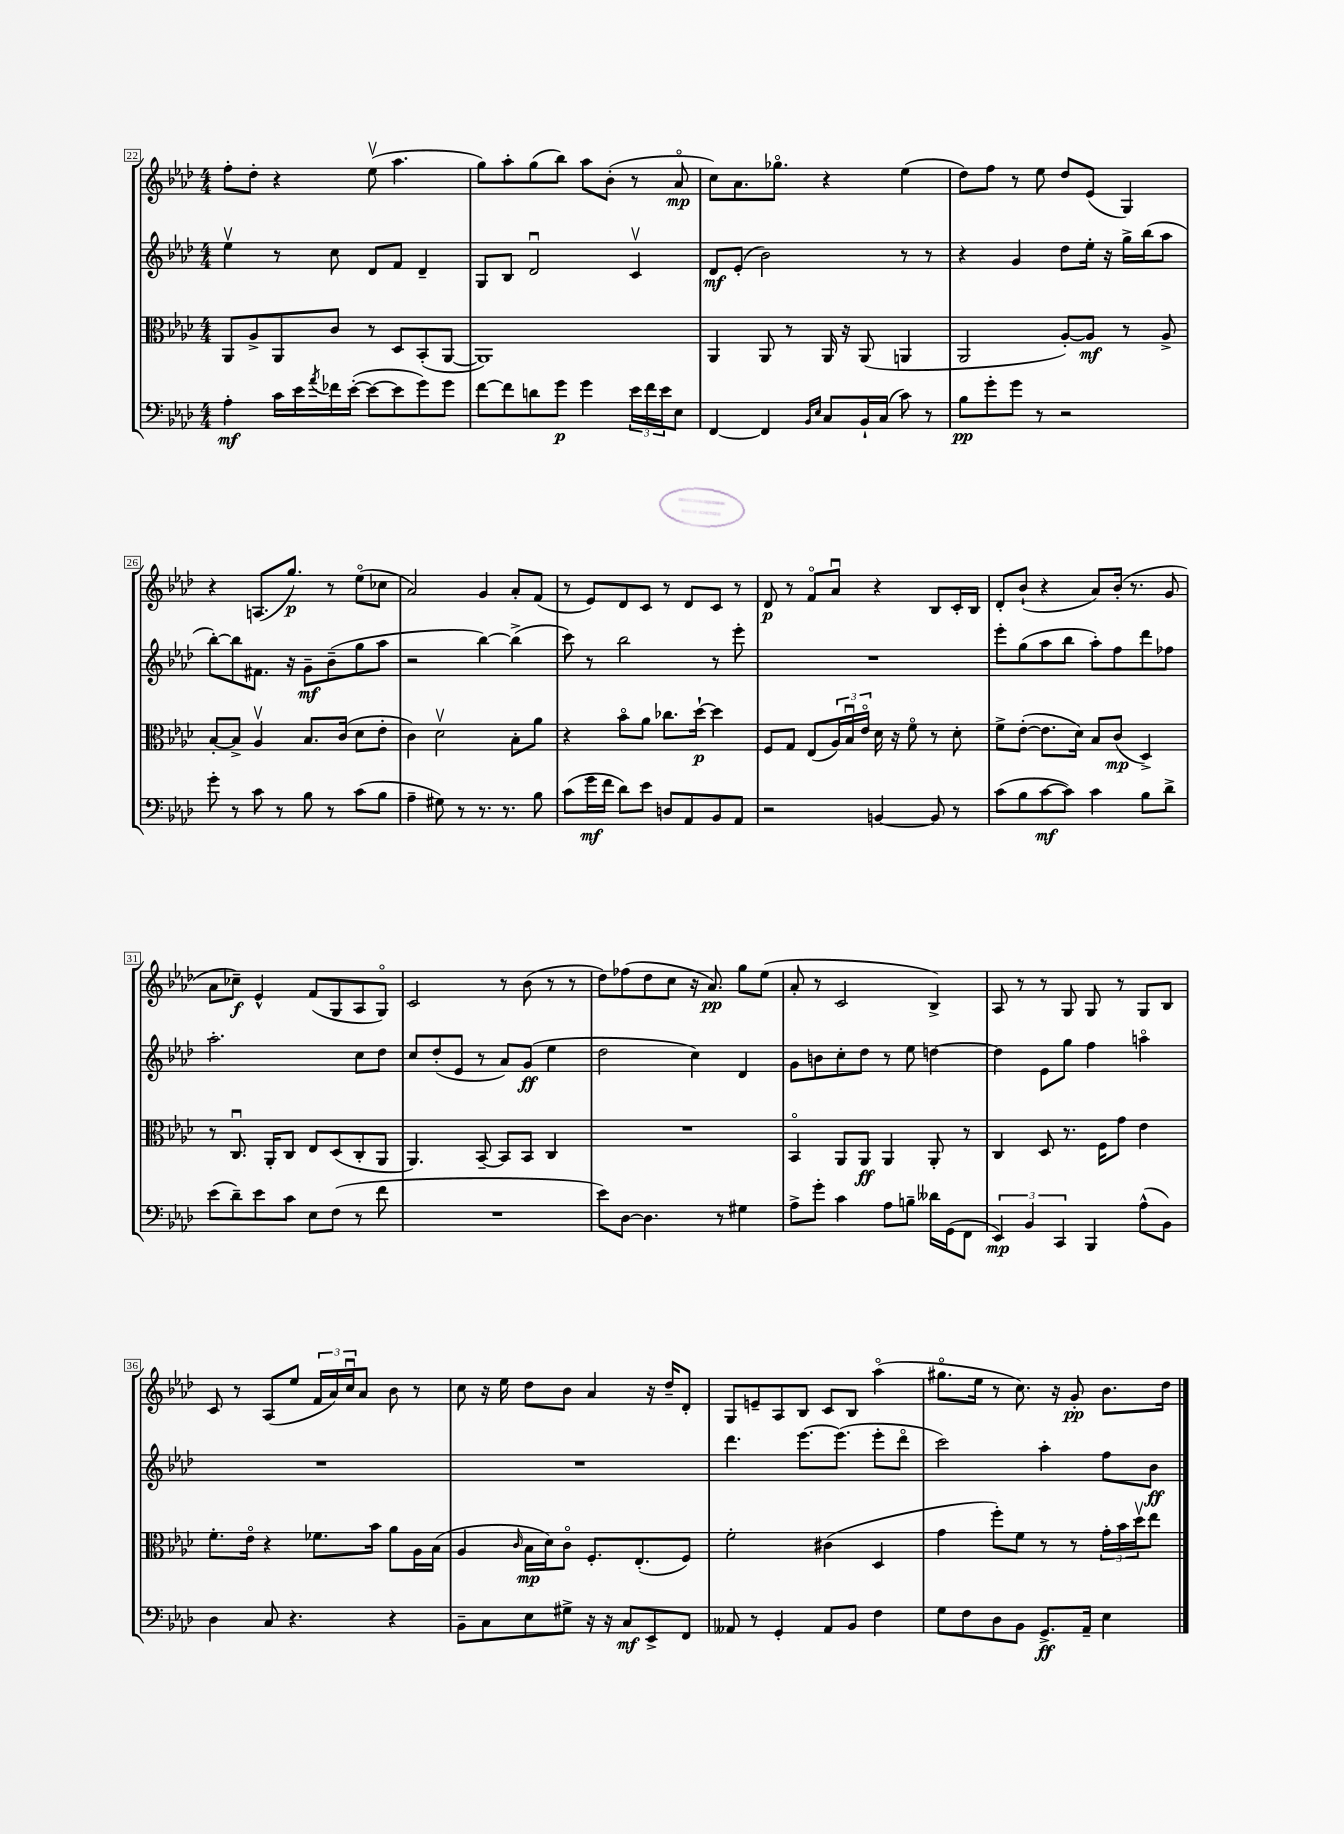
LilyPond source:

<<
\new StaffGroup <<
\new Staff = "s0" {
    \clef treble \key aes \major \numericTimeSignature \time 4/4
    f''8-. des''8-. r4 ees''8\upbow( aes''4. |
    g''8) aes''8-. g''8( bes''8) aes''8 bes'8-.( r8 aes'8\flageolet\mp |
    c''8) aes'8. ges''8.\flageolet r4 ees''4( |
    des''8) f''8 r8 ees''8 des''8 ees'8( g4) |
    r4 a8.( g''8.\p) r8 ees''8\flageolet( ces''8 |
    aes'2) g'4 aes'8-. f'8( |
    r8 ees'8) des'8 c'8 r8 des'8 c'8 r8 |
    des'8\p r8 f'8\flageolet aes'8\downbow r4 bes8 c'16-. bes16 |
    des'8-. bes'8-!( r4 aes'8) bes'16-.( r8. g'8 |
    aes'8 ces''8--\f) ees'4-^ f'8( g8 aes8 g8\flageolet) |
    c'2 r8 bes'8( r8 r8 |
    des''8) fes''8( des''8 c''8 r16 aes'8.\pp) g''8 ees''8( |
    aes'8-. r8 c'2 bes4->) |
    aes8 r8 r8 g8 g8 r8 g8 bes8 |
    c'8 r8 aes8( ees''8 \tuplet 3/2 { f'16 aes'16) c''16\downbow } aes'8 bes'8 r8 |
    c''8 r16 ees''16 des''8 bes'8 aes'4 r16 des''16-- des'8-. |
    g8 e'8-- aes8 bes8 c'8 bes8 aes''4\flageolet( |
    gis''8.\flageolet ees''16 r8 c''8.) r16 g'8-.\pp bes'8. des''16 \bar "|." |
}
\new Staff = "s1" {
    \clef treble \key aes \major \numericTimeSignature \time 4/4
    ees''4\upbow r8 c''8 des'8 f'8 des'4-- |
    g8 bes8 des'2\downbow c'4\upbow |
    des'8\mf ees'8-.( bes'2) r8 r8 |
    r4 g'4 des''8 ees''16-. r16 g''16-> bes''16( aes''8 |
    bes''8~-.) bes''8 fis'8. r16 g'8--\mf bes'8--( g''8 aes''8 |
    r2 bes''4~) bes''4->( |
    c'''8) r8 bes''2 r8 ees'''8-. |
    R1 |
    ees'''8-. g''8( aes''8 bes''8 aes''8-.) f''8 des'''8 fes''8 |
    aes''2.-. c''8 des''8 |
    c''8 des''8-.( ees'8 r8 aes'8) g'8\ff( ees''4 |
    des''2 c''4) des'4 |
    g'8 b'8 c''8-. des''8 r8 ees''8 d''4~ |
    d''4 ees'8 g''8 f''4 a''4\flageolet |
    R1 |
    R1 |
    des'''4. ees'''8.~ ees'''8.( ees'''8-. des'''8\flageolet |
    c'''2) aes''4-. f''8 bes'8\ff \bar "|." |
}
\new Staff = "s2" {
    \clef alto \key aes \major \numericTimeSignature \time 4/4
    aes,8 aes8-> aes,8 c'8 r8 des8 bes,8-.( aes,8~ |
    aes,1) |
    aes,4 aes,8 r8 aes,16 r16 aes,8( a,4 |
    aes,2 aes8~-.) aes8\mf r8 aes8-> |
    bes8~-. bes8-> aes4\upbow bes8. c'16( des'8 ees'8-. |
    c'4) des'2\upbow bes8-. aes'8 |
    r4 bes'8\flageolet aes'8 ces''8. des''16~-!\p des''4 |
    f8 g8 ees8( \tuplet 3/2 { aes16) bes16\downbow ees'16\flageolet } des'16 r16 f'8\flageolet r8 des'8-. |
    f'8-> ees'8~-.( ees'8. des'16) bes8 c'8\mp( des4->) |
    r8 c8.\downbow aes,16-. c8 ees8 des8( c8-. aes,8 |
    aes,4.) bes,8~-- bes,8 bes,8 c4 |
    R1 |
    bes,4\flageolet aes,8 aes,8\ff aes,4 aes,8-. r8 |
    c4 des8 r8. f16 g'8 ees'4 |
    f'8.-. ees'16\flageolet r4 fes'8. bes'16 aes'8 aes16 bes16( |
    aes4 \grace { c'16 } bes16\mp des'16) c'8\flageolet f8.-. ees8.-.( f8) |
    f'2-. cis'4( des4 |
    g'4 f''8-.) f'8 r8 r8 \tuplet 3/2 { g'16-. bes'16 des''16\upbow } ees''8 \bar "|." |
}
\new Staff = "s3" {
    \clef bass \key aes \major \numericTimeSignature \time 4/4
    aes4-.\mf c'16 ees'16 \acciaccatura { aes'8 } fes'16 ees'16~-.( ees'8~ ees'8 g'8) g'8 |
    f'8~ f'8 d'8 g'8\p g'4 \tuplet 3/2 { ees'16 f'16 ees'16 } ees8 |
    f,4~ f,4 \grace { bes,16 ees16 } c8 bes,16-! c16( c'8) r8 |
    bes8\pp g'8-. g'8 r8 r2 |
    g'8-. r8 c'8 r8 bes8 r8 c'8( bes8 |
    aes4-- gis8) r8 r8. r8. bes8 |
    c'8( g'16\mf f'16 des'8) ees'8 d8 aes,8 bes,8 aes,8 |
    r2 b,4~ b,8 r8 |
    c'8( bes8 c'8~\mf c'8) c'4 bes8 des'8-> |
    ees'8( des'8--) ees'8 c'8 ees8 f8( r8 f'8 |
    R1 |
    ees'8) des8~ des4. r8 gis4 |
    aes8-> g'8-. c'4 aes8 b8-- deses'16 g,16( f,8 |
    \tuplet 3/2 { ees,4\mp) bes,4 c,4 } bes,,4 aes8-^( bes,8) |
    des4 c8 r4. r4 |
    bes,8-- c8 ees8 gis8-> r16 r16 c8\mf ees,8-> f,8 |
    aeses,8 r8 g,4-. aeses,8 bes,8 f4 |
    g8 f8 des8 bes,8 g,8.->\ff aes,16-- ees4 \bar "|." |
}
>>
>>
\layout { \context { \Score currentBarNumber = #22 \override BarNumber.stencil = #(make-stencil-boxer 0.1 0.3 ly:text-interface::print) } }
